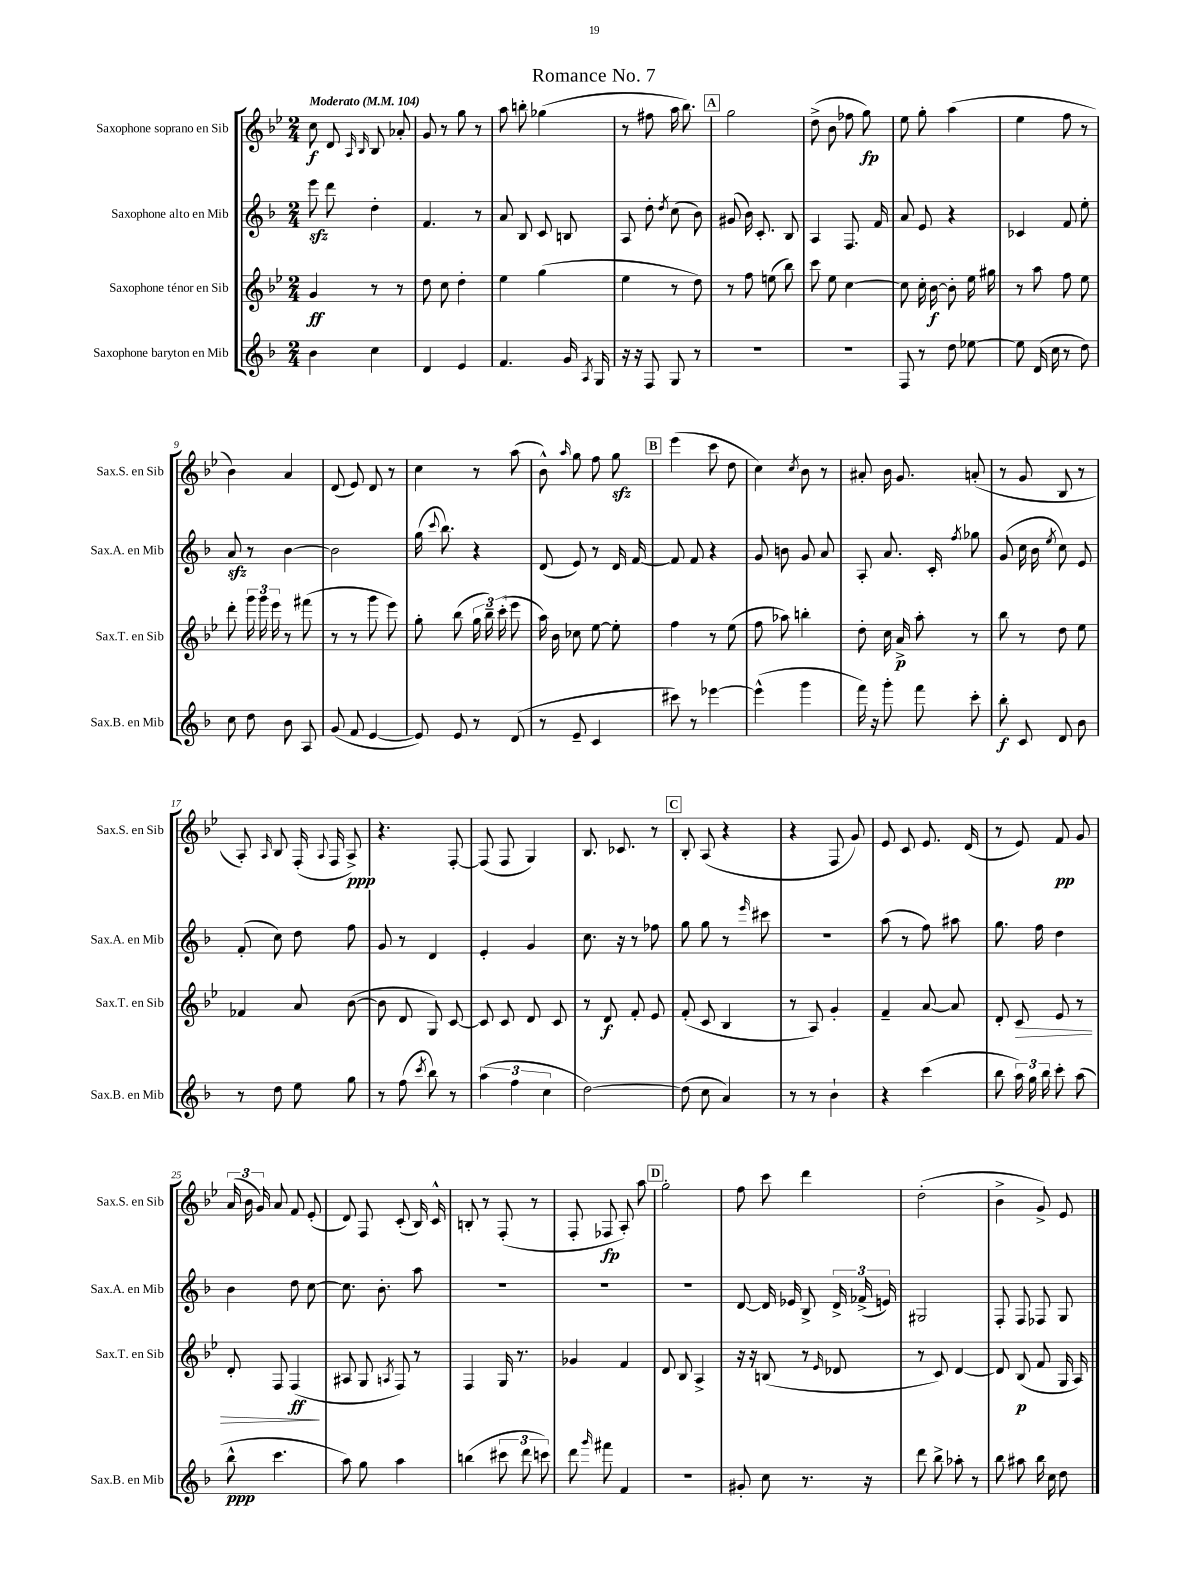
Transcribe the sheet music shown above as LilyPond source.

\header { title = "Romance No. 7" }
<<
\new StaffGroup <<
\new Staff = "s0" \with { instrumentName = "Saxophone soprano en Sib" shortInstrumentName = "Sax.S. en Sib" } {
    \clef treble \key bes \major \numericTimeSignature \time 2/4 \tempo "Moderato" 4 = 104
    \autoBeamOff c''8\f d'8 \grace { a16 bes16 } bes8 aes'8-. |
    g'8 r8 g''8 r8 |
    a''8 b''8-. ges''4( |
    r8 fis''8 a''16 bes''8.) |
    \mark \markup { \box "A" } g''2 |
    d''8->( bes'8 fes''8 g''8\fp) |
    ees''8 g''8-. a''4( |
    ees''4 f''8 r8 |
    bes'4) a'4 |
    d'8( ees'8) d'8 r8 |
    c''4 r8 a''8( |
    bes'8-^) \grace { a''16 } g''8 f''8 g''8\sfz |
    \mark \markup { \box "B" } ees'''4( c'''8 d''8 |
    c''4) \acciaccatura { c''8 } bes'8 r8 |
    ais'8-. bes'16 g'8. a'8-.( |
    r8 g'8 bes8 r8 |
    a8-.) \grace { a16 } bes8 f16-.( \appoggiatura { a8 } f16 a8->\ppp) |
    r4. f8~-. |
    f8( f8 g4) |
    bes8. ces'8. r8 |
    \mark \markup { \box "C" } bes8-. a8( r4 |
    r4 f8 g'8) |
    ees'8 c'8 ees'8. d'16( |
    r8 ees'8) f'8\pp g'8 |
    \tuplet 3/2 { a'16( bes'16 g'16) } a'8 f'8 ees'8-.( |
    d'8) f8 c'8-.( bes16) c'16-^ |
    b8-. r8 f8-.( r8 |
    f8-. fes8\fp a8-.) a''8 |
    \mark \markup { \box "D" } g''2-. |
    f''8 c'''8 d'''4 |
    d''2-.( |
    bes'4-> g'8->) ees'8 \bar "|." |
}
\new Staff = "s1" \with { instrumentName = "Saxophone alto en Mib" shortInstrumentName = "Sax.A. en Mib" } {
    \clef treble \key f \major \numericTimeSignature \time 2/4
    \autoBeamOff e'''8\sfz d'''8 d''4-. |
    f'4. r8 |
    a'8 bes8 c'8 b8 |
    a8 d''8-. \acciaccatura { d''8 } c''8( bes'8) |
    \mark \markup { \box "A" } gis'8( bes'16) c'8.-. bes8 |
    a4 f8. f'16 |
    a'8 e'8 r4 |
    ces'4 f'8 e''8-. |
    a'8\sfz r8 bes'4~ |
    bes'2 |
    g''16( \appoggiatura { c'''8 } bes''8.) r4 |
    d'8( e'8) r8 d'16 f'16~ |
    \mark \markup { \box "B" } f'8 f'8 r4 |
    g'8 b'8 g'8 a'8 |
    a8-. a'8. c'16-. \acciaccatura { f''8 } ges''8 |
    g'8( c''16 bes'16 \acciaccatura { e''8 } c''8) e'8 |
    f'8-.( c''8) d''8 f''8 |
    g'8 r8 d'4 |
    e'4-. g'4 |
    c''8. r16 r8 fes''8 |
    \mark \markup { \box "C" } g''8 g''8 r8 \grace { e'''16 } cis'''8 |
    r2 |
    a''8( r8 f''8) ais''8 |
    g''8. f''16 d''4 |
    bes'4 d''8 c''8~ |
    c''8. bes'8.-. a''8 |
    R2 |
    R2 |
    \mark \markup { \box "D" } R2 |
    d'8~ d'16 ees'16 bes8-> \tuplet 3/2 { d'16-> fes'16->( e'16) } |
    gis2 |
    f8-. f8 fes8 g8 \bar "|." |
}
\new Staff = "s2" \with { instrumentName = "Saxophone ténor en Sib" shortInstrumentName = "Sax.T. en Sib" } {
    \clef treble \key bes \major \numericTimeSignature \time 2/4
    \autoBeamOff g'4\ff r8 r8 |
    d''8 c''8 d''4-. |
    ees''4 g''4( |
    ees''4 r8 d''8) |
    \mark \markup { \box "A" } r8 f''8 e''8( bes''8) |
    c'''8 ees''8 c''4~ |
    c''8 c''16-. bes'16~\f bes'8-. ees''16 gis''16 |
    r8 a''8 f''8 ees''8 |
    d'''8-. \tuplet 3/2 { g'''16 g'''16 ees'''16 } r8 fis'''8( |
    r8 r8 g'''8 ees'''8) |
    g''8-. bes''8( \tuplet 3/2 { g''16 bes''16--) c'''16-.( } ees'''8 |
    a''16) bes'16 ces''8 ees''8~ ees''8-. |
    \mark \markup { \box "B" } f''4 r8 ees''8( |
    f''8 aes''8) b''4-. |
    d''8-. c''16 a'16->\p a''8-. r8 |
    bes''8 r8 d''8 ees''8 |
    fes'4 a'8 bes'8~( |
    bes'8 d'8 g8) c'8~ |
    c'8 c'8 d'8 c'8 |
    r8 d'8\f f'8-. ees'8 |
    \mark \markup { \box "C" } f'8-.( c'8 bes4 |
    r8 a8) g'4-. |
    f'4-- a'8~ a'8 |
    d'8-. c'8\> ees'8 r8 |
    d'8-. f8 f4\ff\!( |
    ais8 g8 \acciaccatura { a8 } f8) r8 |
    f4 g16 r8. |
    ges'4 f'4 |
    \mark \markup { \box "D" } d'8 bes8 a4-> |
    r16 r16 b8( r8 \grace { ees'16 } des'8 |
    r8 c'8) d'4~ |
    d'8 bes8\p( f'8 g16 a16) \bar "|." |
}
\new Staff = "s3" \with { instrumentName = "Saxophone baryton en Mib" shortInstrumentName = "Sax.B. en Mib" } {
    \clef treble \key f \major \numericTimeSignature \time 2/4
    \autoBeamOff bes'4 c''4 |
    d'4 e'4 |
    f'4. g'16 \acciaccatura { a8 } g16 |
    r16 r16 f8 g8 r8 |
    \mark \markup { \box "A" } r2 |
    r2 |
    f8 r8 d''8 ees''8~ |
    ees''8 d'16( c''16 r8 d''8) |
    c''8 d''8 bes'8 a8 |
    g'8( f'8 e'4~ |
    e'8) e'8 r8 d'8( |
    r8 e'8-- c'4 |
    \mark \markup { \box "B" } cis'''8) r8 ees'''4~ |
    ees'''4-^( g'''4 |
    f'''16) r16 g'''8-. f'''8 c'''8-. |
    bes''8-.\f c'8 d'8 bes'8 |
    r8 d''8 e''8 g''8 |
    r8 f''8( \acciaccatura { c'''8 } bes''8) r8 |
    \tuplet 3/2 { a''4( f''4 c''4 } |
    d''2~) |
    \mark \markup { \box "C" } d''8( c''8 a'4) |
    r8 r8 bes'4-! |
    r4 c'''4( |
    bes''8 \tuplet 3/2 { a''16) g''16 bes''16 } c'''8-. a''8( |
    bes''8-^\ppp c'''4. |
    a''8) g''8 a''4 |
    b''4( \tuplet 3/2 { cis'''8 d'''8 c'''8) } |
    d'''8 \grace { g'''16 } fis'''8 f'4 |
    \mark \markup { \box "D" } R2 |
    gis'8-. c''8 r8. r16 |
    d'''8 bes''8-> aes''8-. r8 |
    bes''8 ais''8 bes''16 c''16 d''8 \bar "|." |
}
>>
>>
